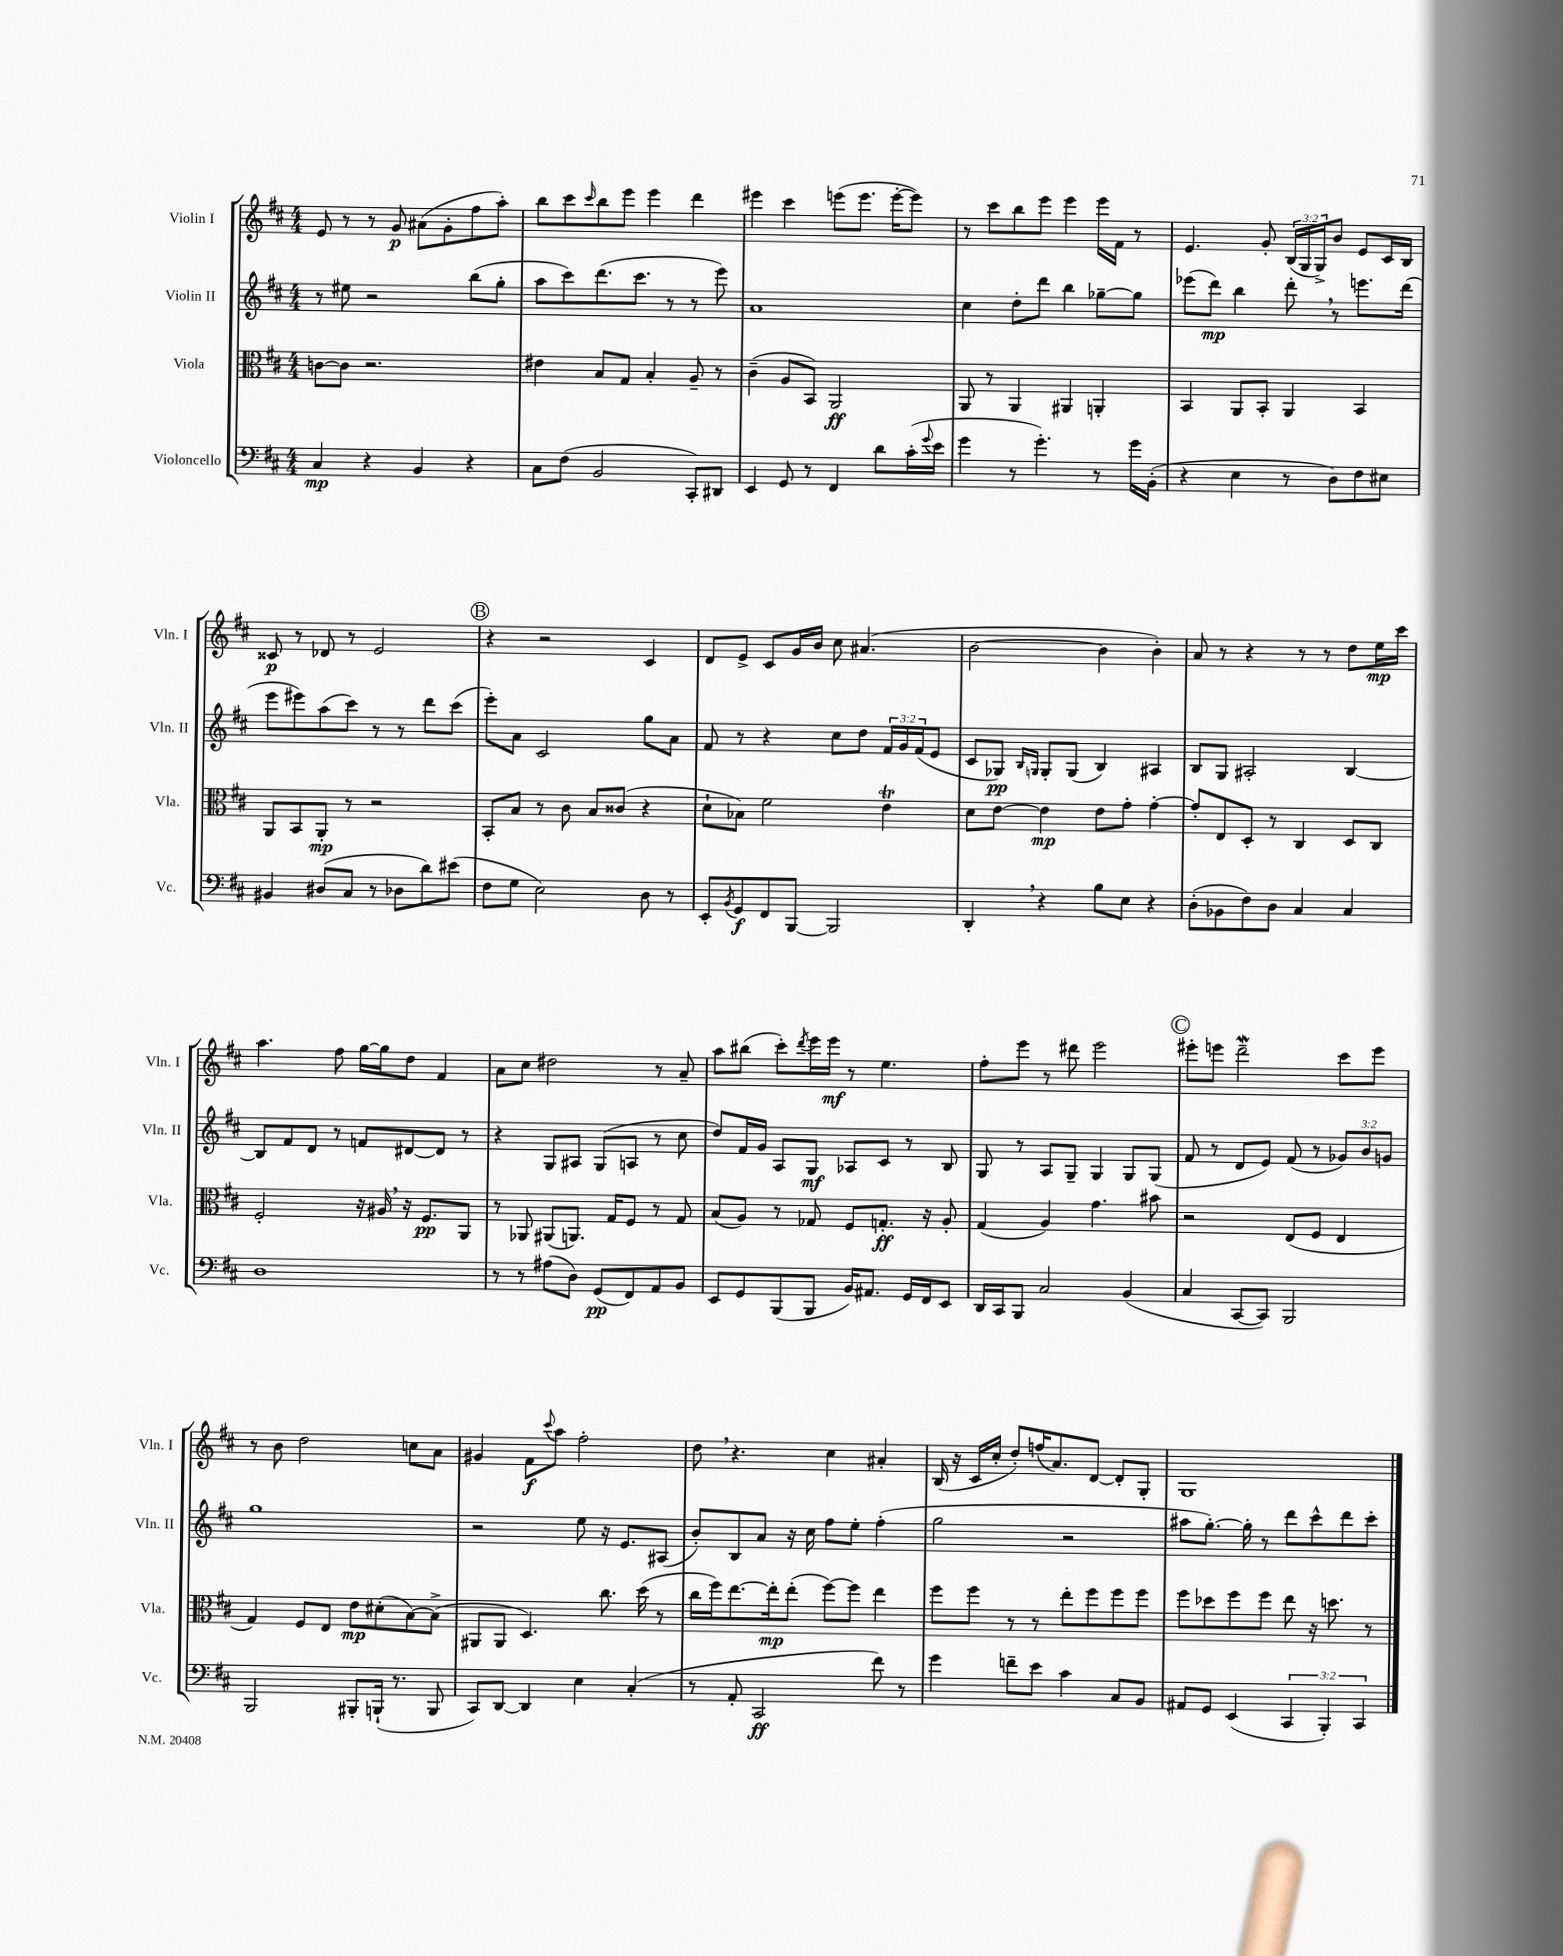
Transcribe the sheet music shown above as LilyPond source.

<<
\new StaffGroup <<
\new Staff = "s0" \with { instrumentName = "Violin I" shortInstrumentName = "Vln. I" } {
    \clef treble \key d \major \numericTimeSignature \time 4/4 \override Staff.TupletNumber.text = #tuplet-number::calc-fraction-text
    e'8 r8 r8 g'8\p ais'8( g'8-. fis''8 a''8-.) |
    b''8 cis'''8 \grace { cis'''16 } b''8 e'''8 e'''4 d'''4 |
    eis'''4 cis'''4 e'''8( e'''8. e'''16~-. e'''8) |
    r8 cis'''8 b''8 e'''8 e'''4 e'''16 fis'16 r8 |
    e'4. g'8-. \tuplet 3/2 { b16( g16 g16->) } b'8 e'8 cis'16 b16 |
    cisis'8\p r8 des'8 r8 e'2 |
    \mark \markup { \circle "B" } r4 r2 cis'4 |
    d'8 e'8-> cis'8 g'16 b'16 cis''8 ais'4.( |
    b'2~ b'4 b'4-.) |
    a'8 r8 r4 r8 r8 d''8 e''16\mp cis'''16 |
    a''4. fis''8 g''16~ g''16 d''8 fis'4 |
    a'8 cis''8 dis''2 r8 a'8-- |
    a''8 bis''8( cis'''8-.) \acciaccatura { d'''8 } e'''16 e'''16\mf r8 e''4. |
    fis''8-. e'''8 r8 dis'''8 e'''2 |
    \mark \markup { \circle "C" } eis'''8-. e'''8 d'''2--\mordent cis'''8 e'''8 |
    r8 b'8 d''2 c''8 a'8 |
    gis'4 fis'8\f \appoggiatura { cis'''8 } a''8 fis''2-. |
    d''8 \breathe r4. cis''4 ais'4-. |
    b16( r16 cis'16 cis''16-. d''8-.) f''16( a'8.) d'8~ d'8-. g8-. |
    g1 \bar "|." |
}
\new Staff = "s1" \with { instrumentName = "Violin II" shortInstrumentName = "Vln. II" } {
    \clef treble \key d \major \numericTimeSignature \time 4/4 \override Staff.TupletNumber.text = #tuplet-number::calc-fraction-text
    r8 eis''8 r2 b''8( g''8-. |
    a''8 cis'''8) d'''8.( cis'''8. r8 r8 e'''8) |
    a'1 |
    cis''4 d''8-. d'''8 b''4 ges''8~-- ges''8 |
    ees'''8( d'''8\mp) b''4 d'''8-. \breathe r8 e'''8. d'''16( |
    e'''8 eis'''8) a''8( cis'''8) r8 r8 d'''8 cis'''8( |
    \mark \markup { \circle "B" } e'''8-.) a'8 cis'2 g''8 a'8 |
    fis'8 r8 r4 cis''8 d''8 \tuplet 3/2 { fis'16 g'16 fis'16( } e'8 |
    cis'8 ges8\pp) \grace { b16 g16 } g8-. g8( b4) ais4 |
    b8 g8 ais2-. b4~ |
    b8 fis'8 d'8 r8 f'8 dis'8~ dis'8 r8 |
    r4 g8 ais8 g8( a8 r8 cis''8 |
    d''8) fis'16 g'16 a8 g8\mf aes8 cis'8 r8 b8 |
    g8 r8 a8 g8-- g4 g8 g8( |
    \mark \markup { \circle "C" } fis'8 r8 d'8 e'8) fis'8( r8 \tuplet 3/2 { ges'8) b'8 g'8 } |
    g''1 |
    r2 e''8 r16 e'8. ais8( |
    b'8-.) b8 a'8 r16 cis''16 fis''8 e''8-. fis''4-.( |
    g''2 r2 |
    ais''8 g''8.~-.) g''16-. r8 d'''8 cis'''8-^ d'''8 cis'''8-. \bar "|." |
}
\new Staff = "s2" \with { instrumentName = "Viola" shortInstrumentName = "Vla." } {
    \clef alto \key d \major \numericTimeSignature \time 4/4
    c'8~ c'8 r2. |
    eis'4 b8 g8 b4-. a8-- r8 |
    cis'4--( a8 b,8) a,2\ff |
    a,8 r8 a,4 ais,4 a,4-. |
    b,4 a,8 b,8-. a,4 b,4 |
    a,8 b,8 a,8-.\mp r8 r2 |
    \mark \markup { \circle "B" } b,8-. b8 r8 cis'8 b8 cisis'8( r4 |
    d'8-! bes8) fis'2 e'4\trill |
    d'8 e'8~ e'4\mp e'8 g'8-. g'4~-. |
    g'8-. e8 d8-. r8 cis4 d8 cis8 |
    fis2-. r16 ais16 \breathe r16 fis8.\pp a,8 |
    r8 aes,8 ais,8( a,8.) g16 fis8 r8 g8 |
    b8( a8) r8 ges8 fis8 g8.-.\ff r16 a8-. |
    g4( a4) g'4. bis'8 |
    \mark \markup { \circle "C" } r2 e8( fis8 e4 |
    g4) fis8 e8 e'8\mp dis'8-.( b8~) b8->( |
    ais,8 ais,8 d4.) cis''8. d''16( r8 |
    cis''16 fis''16) e''8.~ e''16-.\mp e''8-.( fis''8~) fis''8 e''4 |
    fis''8 fis''8 r8 r8 e''8-. fis''8 fis''8 fis''8 |
    fis''8 des''8 fis''8 fis''8 e''8 r16 d''8. r8 \bar "|." |
}
\new Staff = "s3" \with { instrumentName = "Violoncello" shortInstrumentName = "Vc." } {
    \clef bass \key d \major \numericTimeSignature \time 4/4 \override Staff.TupletNumber.text = #tuplet-number::calc-fraction-text
    cis4\mp r4 b,4 r4 |
    cis8 fis8( b,2 cis,8-.) dis,8 |
    e,4 g,8 r8 fis,4 d'8 cis'16-.( \appoggiatura { g'8 } e'16 |
    g'4 r8 g'4.-.) r8 g'16 b,16-.( |
    r4 e4 r8 d8) fis8 eis8 |
    bis,4 dis8( cis8 r8 des8 d'8) eis'8( |
    \mark \markup { \circle "B" } fis8 g8 e2) d8 r8 |
    e,8-. \acciaccatura { b,8 } g,8\f fis,8 b,,8~ b,,2 |
    d,4-. \breathe r4 b8 e8 r4 |
    d8-.( bes,8 fis8) d8 cis4 cis4 |
    d1 |
    r8 r8 ais8( d8) g,8\pp( fis,8) a,8 b,8 |
    e,8 g,8 b,,8( b,,8 b,16) ais,8. g,16 fis,16 e,8 |
    d,16 cis,16 b,,8 cis2 b,4( |
    \mark \markup { \circle "C" } cis4 cis,8~ cis,8) b,,2 |
    b,,2 bis,,8-. b,,16-!( r8. b,,8 |
    cis,8) d,8~ d,4 e4 cis4-.( |
    r8 a,8-. cis,2\ff fis'8) r8 |
    g'4 f'8-- e'8 cis'4 cis8 b,8 |
    ais,8 g,8 e,4( \tuplet 3/2 { cis,4 b,,4-.) cis,4 } \bar "|." |
}
>>
>>
\layout { \context { \Score \remove "Bar_number_engraver" } }
